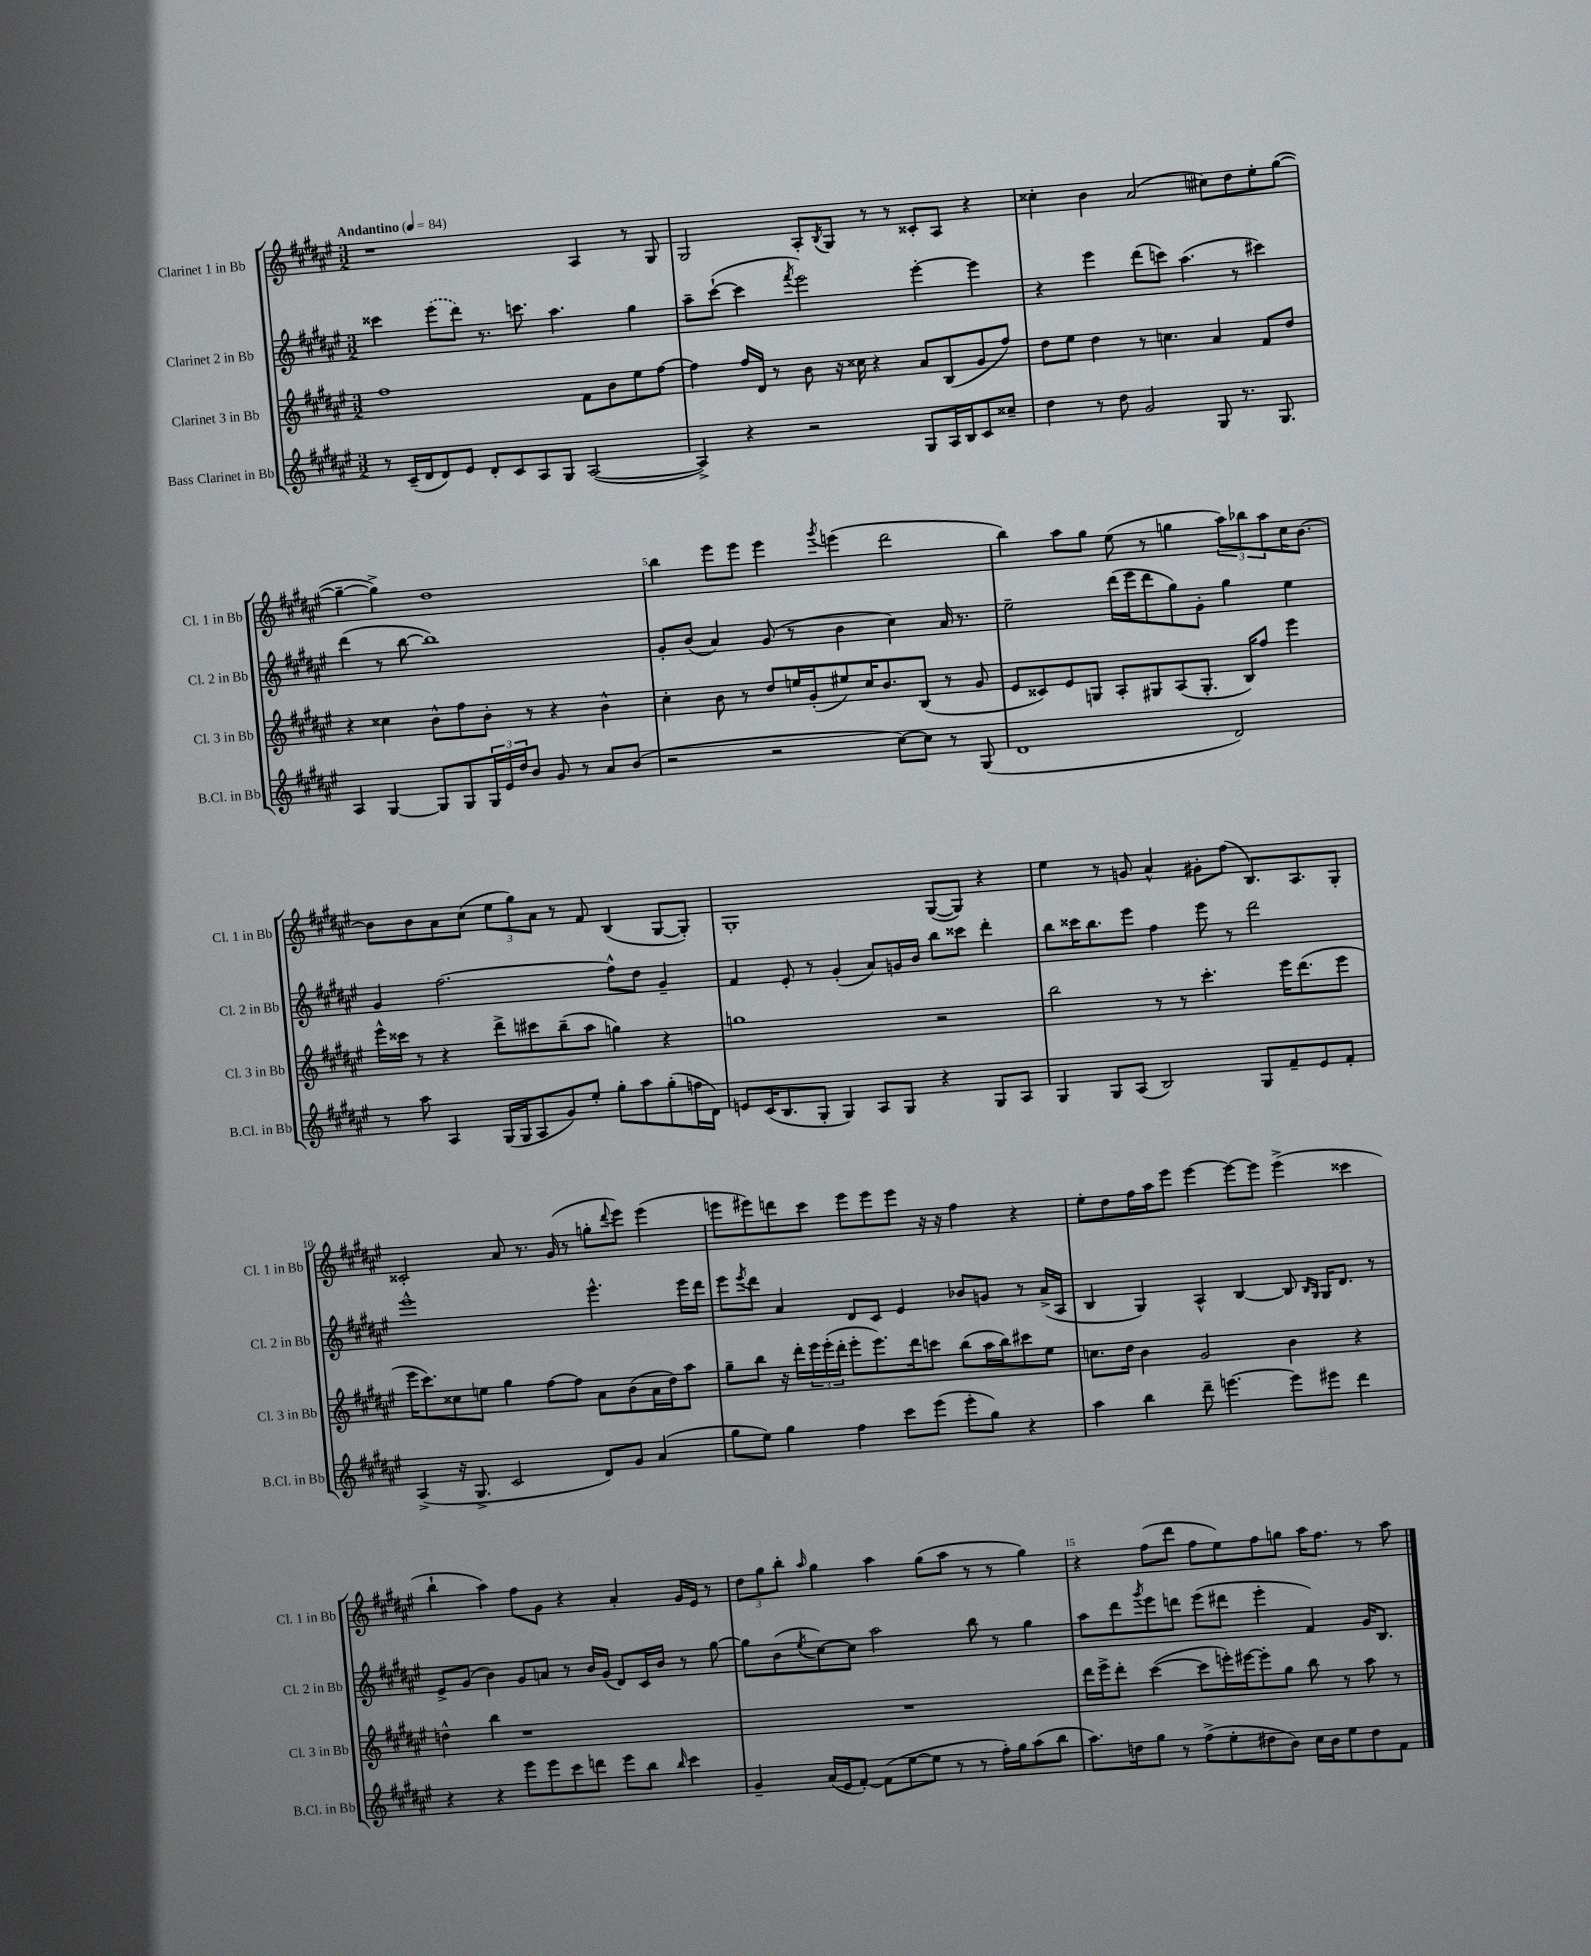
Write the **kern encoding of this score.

**kern	**kern	**kern	**kern
*part4	*part3	*part2	*part1
*staff4	*staff3	*staff2	*staff1
*I"Bass Clarinet in Bb	*I"Clarinet 3 in Bb	*I"Clarinet 2 in Bb	*I"Clarinet 1 in Bb
*I'B.Cl. in Bb	*I'Cl. 3 in Bb	*I'Cl. 2 in Bb	*I'Cl. 1 in Bb
*clefG2	*clefG2	*clefG2	*clefG2
*k[f#c#g#d#a#e#]	*k[f#c#g#d#a#e#]	*k[f#c#g#d#a#e#]	*k[f#c#g#d#a#e#]
*M3/2	*M3/2	*M3/2	*M3/2
*MM84	*MM84	*MM84	*MM84
=1	=1	=1	=1
!	!	!	!LO:TX:a:B:t=Andantino
8r	1ff#	4ccc##X\	1r
(16c#~/LL	.	.	.
16d#/J	.	.	.
8d#/)	.	(8eee#\L	.
8e#/J	.	8ddd#\J)	.
8d#'/L	.	8.r	.
8c#/	.	.	.
.	.	8.cccn\	.
8A#/	.	.	.
8G#/J	.	4.aa#\	.
([2A#/	8f#\L	.	4A#/
.	8b\	.	.
.	8ee#\	4gg#\	8r
.	[8ff#\J	.	8G#/
=2	=2	=2	=2
4A#^/])	4ff#\]	8aa#~\L	2G#/
.	.	([8ccc#`\J	.
4r	16ff#/LL	4ccc#\]	.
.	16d#/JJ	.	.
.	8r	.	.
.	.	8qfff#/	.
2r	8b\	2eee#\)	8A#'/L
.	.	.	8qB/
.	16r	.	8G#/J
.	16cc##X\	.	.
.	4r	.	8r
.	.	.	8r
8G#/L	8a#/L	[4eee#'\	8c##X'/L
16A#/L	(8B/	.	8A#/J
16B/J	.	.	.
8c#/	8g#/	4eee#\]	4r
8cc##X~/J	8ff#/J)	.	.
=3	=3	=3	=3
4dd#\	8dd#\L	4r	4cc##X'\
.	8ee#\J	.	.
8r	4dd#\	4eee#\	4b\
8dd#\	.	.	.
2g#/	8r	(8ddd#\L	(2a#/
.	4.ccn\	8cccn\J)	.
.	.	(4.aa#\	.
8G#/	4a#/	.	8cc#X\L)
8.r	.	8r	8dd#\
.	8f#/L	4ccc#X\)	8ee#'\
8.G#/	.	.	.
.	8dd#/J	.	([8gg#\J
!!LO:LB:g=z
=4	=4	=4	=4
4A#/	4r	(4ddd#\	4gg#~\_
[4G#/	4cc##X\	8r	4gg#^\])
.	.	[8bb\	.
8G#/L]	8b^^\L	1bb])	1dd#
8G#/	8ff#\	.	.
24G#/L	8b'\J	.	.
24e#/	.	.	.
24dd#/J	.	.	.
8b/J	8r	.	.
8g#/	4r	.	.
8r	.	.	.
8a#/L	4b^^\	.	.
(8b/J	.	.	.
=5	=5	=5	=5
2r	4cc#'\	8g#'/L	4bb\
.	.	(8b/J	.
.	8b\	4a#/)	8eee#\L
.	8r	.	8eee#\J
2r	8dd#/L	(8g#/	4eee#\
.	16een/L	8r	.
.	(16g#'/J	.	.
.	.	.	8qggg#/
.	8ee#X/)	4b\	(4eeen\
.	16cc#/K	.	.
.	8.b/	.	.
[8cc#\L)	.	4cc#\)	2ddd#\
8cc#\J]	(8B/J	.	.
8r	8r	16a#/	.
.	.	8.r	.
(8G#/	8g#/	.	.
=6	=6	=6	=6
1d#	8e#/L	2ee#~\	4bb\)
.	8c##X/)	.	.
.	8e#/	.	8aa#\L
.	8Gn/J	.	8gg#\J
.	8A#'/L	(16ddd#\LL	(8ee#\
.	.	16eee#\J	.
.	8G#X/	8ddd#\	8r
.	(8A#/	8gg#\)	4ggn\
.	8.G#'/J	8g#'\J	.
2d#/)	.	4gg#\	12aa#\L)
.	16B/KL)	.	.
.	.	.	12bb-X\
.	8ff#/J	.	.
.	.	.	12aa#\
.	4eee#\	4ee#\	16cc#\K
.	.	.	[8.b\J
!!LO:LB:g=z
=7	=7	=7	=7
8r	16eee#^^\LL	4g#/	8b\L]
.	16ccc##X\JJ	.	.
8aa#\	8r	.	8b\
4A#/	4r	[2.ff#\	8a#\
.	.	.	(8cc#\J
(16G#/LL	8ddd#^\L	.	12ee#\L
16G#/J	.	.	.
.	.	.	12gg#\)
8A#/	8ccc#X\	.	.
.	.	.	12a#\J
8g#/)	(8bb~\	.	8r
8ee#'/J	8aa#\J	.	8f#/
8gg#'\L	4ggn\)	8ff#^^\L]	(4B/
8aa#\	.	8dd#\J	.
(8gg#'\	4r	4g#~/	[8G#/L
16ffn\L	.	.	8G#'/J])
16d#\JJ)	.	.	.
=8	=8	=8	=8
8en/L	1ggn	4f#/	1G#'
(16c#/K	.	.	.
8.B/	.	.	.
.	.	8e#'/	.
8G#'/J	.	8r	.
4G#/)	.	(4g#'/	.
8A#/L	.	8a#/L)	.
8G#/J	.	16gn/L	.
.	.	16b/JJ	.
4r	2r	8bb\L	([8G#/L
.	.	8ccc##X\J	8G#/J])
8G#/L	.	4ddd#'\	4r
8A#/J	.	.	.
=9	=9	=9	=9
4G#/	2bb\	8bb\L	4ee#\
.	.	16ccc##X\K	.
.	.	8.bb\	.
8G#/L	.	.	8r
(8A#/J	.	8eee#\J	8gn/
2B/)	8r	4ff#\	4a#^^/
.	8r	.	.
.	4.ccc#'\	8eee#\	8g#X'\L
.	.	8r	(8ff#\J
8G#/L	.	2ddd#\	8.B/L)
8f#~/	16eee#\KL	.	.
.	(8.ddd#\	.	8.A#/
8e#/	.	.	.
8f#'/J	8eee#\J	.	8G#'/J
!!LO:LB:g=z
=10	=10	=10	=10
(4A#^/	16eee#\KL	1eee#^^	2c##X'/
.	8.ccc#\)	.	.
16r	8cc##X\	.	.
8.G#^/	.	.	.
.	8een\J	.	.
2c#/	4gg#\	.	8a#/
.	.	.	8.r
.	[8ff#\L	.	.
.	.	.	(16g#/
.	8ff#\J]	.	8r
8d#/L)	8a#\L	4.eee#^^\	8ggn'\L
.	.	.	8qqddd#/
8g#/J	(8b\	.	8eee#\J)
(4a#/	16a#\L	.	(4eee#\
.	16dd#\J)	.	.
.	8aa#\J	16eee#\LL	.
.	.	16ddd#\JJ	.
=11	=11	=11	=11
8gg#\L	8gg#~\L	8eee#\L	8eeen\L
.	.	8qeee#/	.
8ee#\J)	8bb\J	8ddd#\J	8eee#X\)
4gg#\	16r	4a#/	8dddn\
.	16ddd#'\LL	.	.
.	24eee#\	.	8ccc#\J
.	(24eee#'\	.	.
.	24ddd#'\JJ	.	.
4ff#\	8eee#'\L	8d#/L	8eee#\L
.	8.eee#\)	8c#/J	8eee#\
8ccc#\L	.	4e#/	8eee#\J
.	16ddd#\k	.	.
(8eee#\J	8cccn\J	.	16r
.	.	.	16r
8eee#'\L	(8bb\L	8b-X/L	4ff#\
8gg#\J)	16aa#\L	8gn/J	.
.	16bb\J)	.	.
4r	8ccc#X\	8r	4r
.	8ee#\J	(16a#^/LL	.
.	.	16A#/JJ	.
=12	=12	=12	=12
4aa#\	8.ccn\L	4B/	8ee#'\L
.	.	.	8dd#\
.	16dd#\Jk	.	.
4bb\	4b\	4G#/)	16ff#\L
.	.	.	16aa#\J
.	.	.	8eee#\J
8ddd#~\	2g#/	4A#^^/	[4eee#\
[4.eeen\	.	.	.
.	.	[4B/	8eee#\L_
.	.	.	8eee#\J]
8eee\L]	4b\	8B/]	(4eee#^\
.	.	16qqB/LL	.
.	.	16qqG#/JJ	.
8eee#X\J	.	16G#/KL	.
.	.	8.d#/J	.
4ddd#\	4r	.	4ccc##X\
.	.	8r	.
!!LO:LB:g=z
=13	=13	=13	=13
4r	4ddn^^\	8e#^/L	4bb`\
.	.	(8g#/J	.
4r	4bb\	4b\)	4aa#\)
8eee#\L	1r	8g#/L	8ff#\L
8eee#\	.	8an/J	8g#\J
8ccc#\	.	8r	4r
8dddn\J	.	16b/LL	.
.	.	(16g#/JJ	.
8eee#\L	.	8d#/L)	4a#'/
8bb\J	.	16c#/L	.
.	.	16b/JJ	.
16qqbb/	.	.	.
4ccc#\	.	8r	16g#/LL
.	.	.	16e#/JJ
.	.	[8gg#\	8r
=14	=14	=14	=14
4g#~/	1.r	8gg#\L]	12dd#\L
.	.	.	12gg#\
.	.	(8b\	.
.	.	.	12bb'\J
.	.	8qee#/	16qqaa#/
(16a#/LL	.	[8cc#\)	4gg#\
16e#/J	.	.	.
[8f#'/J)	.	8cc#\J]	.
(8f#\L]	.	2aa#\	4aa#\
[8ee#\	.	.	.
8ee#\J]	.	.	(8gg#\L
8r	.	.	8aa#\J
8r	.	8bb\	8r
16ff#'\LL)	.	8r	8r
16gg#\J	.	.	.
(8aa#\	.	4gg#\	4gg#\)
8bb\J	.	.	.
=15	=15	=15	=15
8.aa#\L)	16ddd#\LL	8aa#\L	4r
.	16eee#^\J	.	.
.	8ddd#'\J	8ddd#\	.
16ddn\k	.	.	.
.	.	8qggg#/	.
8gg#\J	([4ccc#\	8eee#\	(8ff#\L
8r	.	8dddn\J	8ddd#\J
(8ff#^\L	8ccc#\L]	(8eee#\L	8ff#\L
8ee#'\	16eeen'\L)	8ddd#X\J	8ee#\)
.	[16eee#X\J	.	.
8dd#X\	8eee#'\]	4eee#'\	8ff#\
8b\J)	8gg#\J	.	8ggn\J
16cc#\LL	8bb\	4f#/)	16aa#\KL
16b\J	.	.	8.ff#\J
8ee#\	8r	.	.
8dd#\	8aa#\	16g#/KL	8r
.	.	8.B/J	.
8f#\J	8r	.	8aa#\
==	==	==	==
*-	*-	*-	*-
